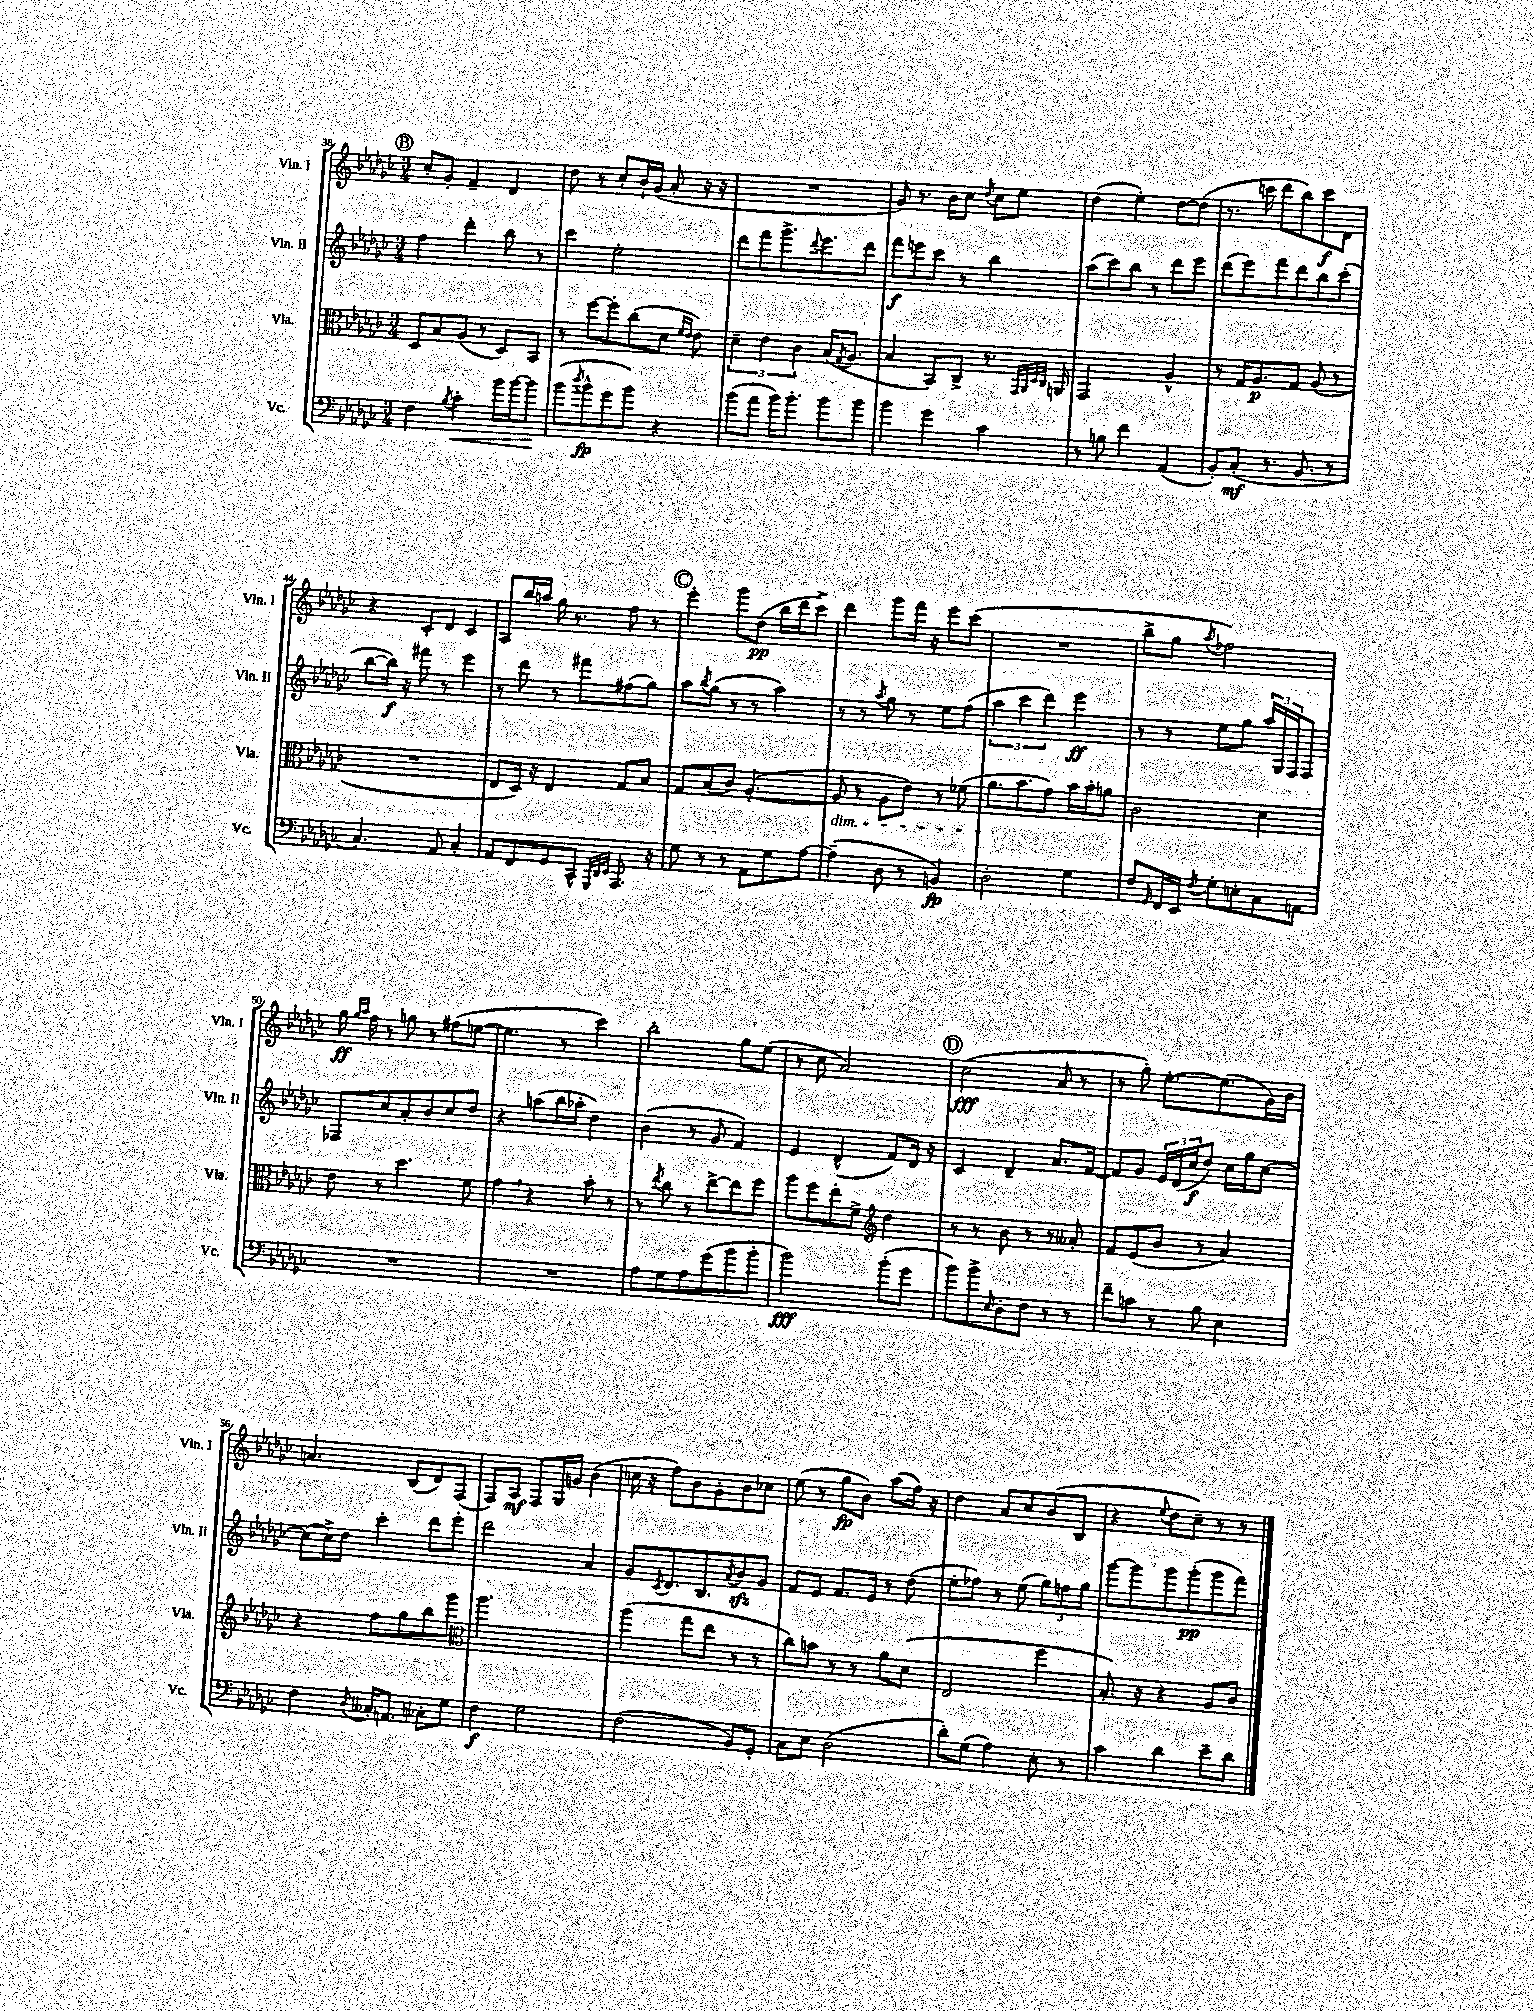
<<
\new StaffGroup <<
\new Staff = "s0" \with { instrumentName = "Vln. I" shortInstrumentName = "Vln. I" } {
    \clef treble \key ges \major \numericTimeSignature \time 3/4
    \mark \markup { \circle "B" } ces''8-. ges'8-. f'4-- des'4 |
    des''8 r8 ces''8-. bes'16-! ges'16( aes'8-. r16 r16 |
    R2. |
    ges'8) r8. bes'16 ces''8 \acciaccatura { des''8 } ces''8 ees''8 |
    des''4( ees''4-.) des''8~ des''8( |
    r8. c'''16 des'''8 bes''8) c'''8\f des'8 |
    r4 ces'8-. des'8 ces'4 |
    aes8 bes''16 a''16 ges''16 r8. f''8 r8 |
    \mark \markup { \circle "C" } ees'''4-. ges'''8 des''8\pp( bes''16 des'''16 ces'''8->) |
    des'''4 ges'''8 f'''16 r16 ees'''8 ces'''8( |
    R2. |
    bes''8-> ges''8 \acciaccatura { aes''8 } fes''2) |
    ges''16\ff \grace { ges''16 aes''16 } f''16 r8 g''8 r8 fis''8( e''8~ |
    e''4. r8 ces'''4) |
    bes''2-. ges''8 ees''8( |
    r8 ces''8 aes'2) |
    \mark \markup { \circle "D" } ces''2\fff( aes'8 r8 |
    r8 ges''8-.) ees''8.~-. ees''8.( ges'16) bes'16 |
    a'4. bes8( des'8) f8( |
    f8) aes8\mf f8 ges16 g'16 bes'4( |
    c''16 r16 f''8) bes'8 ges'8-. bes'8 ces''8 |
    ees''8( r8 ges''8\fp bes'8) aes''8( f''16) r16 |
    des''4 aes'8 ces''8 bes'8( bes8 |
    r4 \appoggiatura { ees''8 } des''8 ces''8--) r8 r8 \bar "|." |
}
\new Staff = "s1" \with { instrumentName = "Vln. II" shortInstrumentName = "Vln. II" } {
    \clef treble \key ges \major \numericTimeSignature \time 3/4
    \mark \markup { \circle "B" } f''4 des'''4-. bes''8 r8 |
    ces'''4 ees''2-. |
    des'''8 f'''8 ges'''8.-> \appoggiatura { des'''8 } ees'''8. des'''8 |
    f'''8\f e'''8 ces'''8 r8 bes''4 |
    aes''8( ces'''8) bes''8 r8 des'''8 ees'''8 |
    des'''8( ees'''8) f'''8 des'''8 bes''8 ces'''8-.( |
    bes''8~ bes''16\f) r16 fis'''8 r8 ees'''4 |
    r8 des'''8 r8 fis'''8 fis''8( ges''8) |
    \mark \markup { \circle "C" } aes''8 \acciaccatura { bes''8 } ges''8( r8 r8 aes''4) |
    r8 r8 \acciaccatura { aes''8 } ges''8 r8 ees''8 f''8( |
    \tuplet 3/2 { aes''4 ces'''4 des'''4) } ees'''4\ff |
    r8 r8 ees''8 ges''8 \tuplet 3/2 { aes''16 ges16 f16 } f8 |
    fes8 ces''8 aes'8-. bes'8 ces''8 des''8 |
    r4 a''8( bes''16 aes''16-. des''4) |
    bes'4( r8 ges'8 f'4) |
    ees'4 des'4-^( f'8) des'16 r16 |
    \mark \markup { \circle "D" } ces'4 des'4-- aes'8. f'16~ |
    f'8 ges'8 \tuplet 3/2 { ees'16 des'16( ces''16\f } des''8) ces''16 ges''16 ces''8~ |
    ces''8( ces''16->) des''16 ces'''4-. des'''8 ees'''8-. |
    des'''2 aes'4 |
    ges'8 \acciaccatura { ces'8 } des'8. bes8. \acciaccatura { aes'8 } bes'8\sfz ges'8 |
    f'8 ees'8 f'8. ees'16 r8 des''8( |
    ees''8-. fes''8) r8 ees''8( \tuplet 3/2 { ges''8) f''8 ges''8 } |
    ges'''8~ ges'''8 ges'''8 ges'''8-.\pp( ges'''8 f'''8) \bar "|." |
}
\new Staff = "s2" \with { instrumentName = "Vla." shortInstrumentName = "Vla." } {
    \clef alto \key ges \major \numericTimeSignature \time 3/4
    \mark \markup { \circle "B" } des8 bes8 aes8( r8 des8) bes,8 |
    r8 f''8~ f''8-. ces''8( des'8 \grace { f'16 ees'16 } ees'8) |
    \tuplet 3/2 { des'4-- ees'4 ces'4 } bes16( \acciaccatura { ges8 } aes8. |
    bes4 bes,8) ces8-> r8. \grace { ges,32 aes,32 des32 ces32 } a,16 |
    ges,2 aes4-^ |
    r8 ges16 aes8.\p ges8 aes8( r8 |
    R2. |
    ees8 des16) r16 ees4 ges8 bes8 |
    \mark \markup { \circle "C" } ges8 bes8( ces'8) aes4.~-.( |
    aes8\dim r8 aes8 ees'8) r8 fes'8( |
    aes'8.\! bes'8. ges'8) bes'16 bes'16-. a'8 |
    ces'2 des'4 |
    ees'8 r8 des''4. f'8 |
    ges'4 \breathe r4 bes'8-. r8 |
    r8 \acciaccatura { ees''8 } ces''8 r8 ees''8~-> ees''8 f''8 |
    aes''8 f''8 ees''8-. f'8-> \clef treble des''4 |
    \mark \markup { \circle "D" } r8 r8 bes'8 r8 r8 aeses'8-. |
    f'8 ees'8( bes'8 r8 aes'4) |
    r4 f''8 ges''8 bes''8 ges'''8 |
    \clef alto aes''2. |
    aes''4( ges''8 ees''8 r8 r8 |
    ces''8) b'8 r8 r8 aes'8 des'8( |
    ees2 f''4 |
    bes8.-.) r16 r4 aes8 ces'8 \bar "|." |
}
\new Staff = "s3" \with { instrumentName = "Vc." shortInstrumentName = "Vc." } {
    \clef bass \key ges \major \numericTimeSignature \time 3/4
    \mark \markup { \circle "B" } f4 \acciaccatura { bes8 } ces'4-.\< bes'16 bes'16~ bes'8\! |
    bes'8( \acciaccatura { des''8 } bes'8-^\fp ges'8 bes'8) r4 |
    bes'8( aes'8 bes'16) bes'8.-. bes'8 bes'8 |
    bes'4 ges'4 ces'4 |
    r8 b8 f'4 aes,4( |
    bes,8-.) ces8-.\mf( r8. bes,8. r8 |
    ces4.) aes,8 ces4-. |
    aes,8 f,8 ges,8 ces,8-^ \grace { ges,,32 des,32 ees,32 } aes,,8. r16 |
    \mark \markup { \circle "C" } ges8 r8 r8 aes,8 ges8 aes8~ |
    aes4--( des8 r8 b,4\fp) |
    des2-. ges4 |
    f8 \grace { ges,16 } f,16 ees,16 \acciaccatura { f8 } ges8-. e8-. ces8 a,8 |
    R2. |
    R2. |
    aes8 ges8 aes8 ges'8( bes'8 bes'8-. |
    bes'2\fff) bes'8-.( ges'8 |
    \mark \markup { \circle "D" } bes'8) bes'8-> \grace { ees16 } des8-. f8 r8 r8 |
    f'8-- c'8 r8 bes8 ees4 |
    f4 \acciaccatura { des8 } ceses16-. a,8. ces8-. ges8 |
    f4\f ges2 |
    f2( bes,8) ges,8-. |
    ces8 ees8 des2( |
    des'8-.) ges8( aes4) ees8-. r8 |
    ces'4 des'4 ees'8-- des'8 \bar "|." |
}
>>
>>
\layout { \context { \Score currentBarNumber = #38 } }
